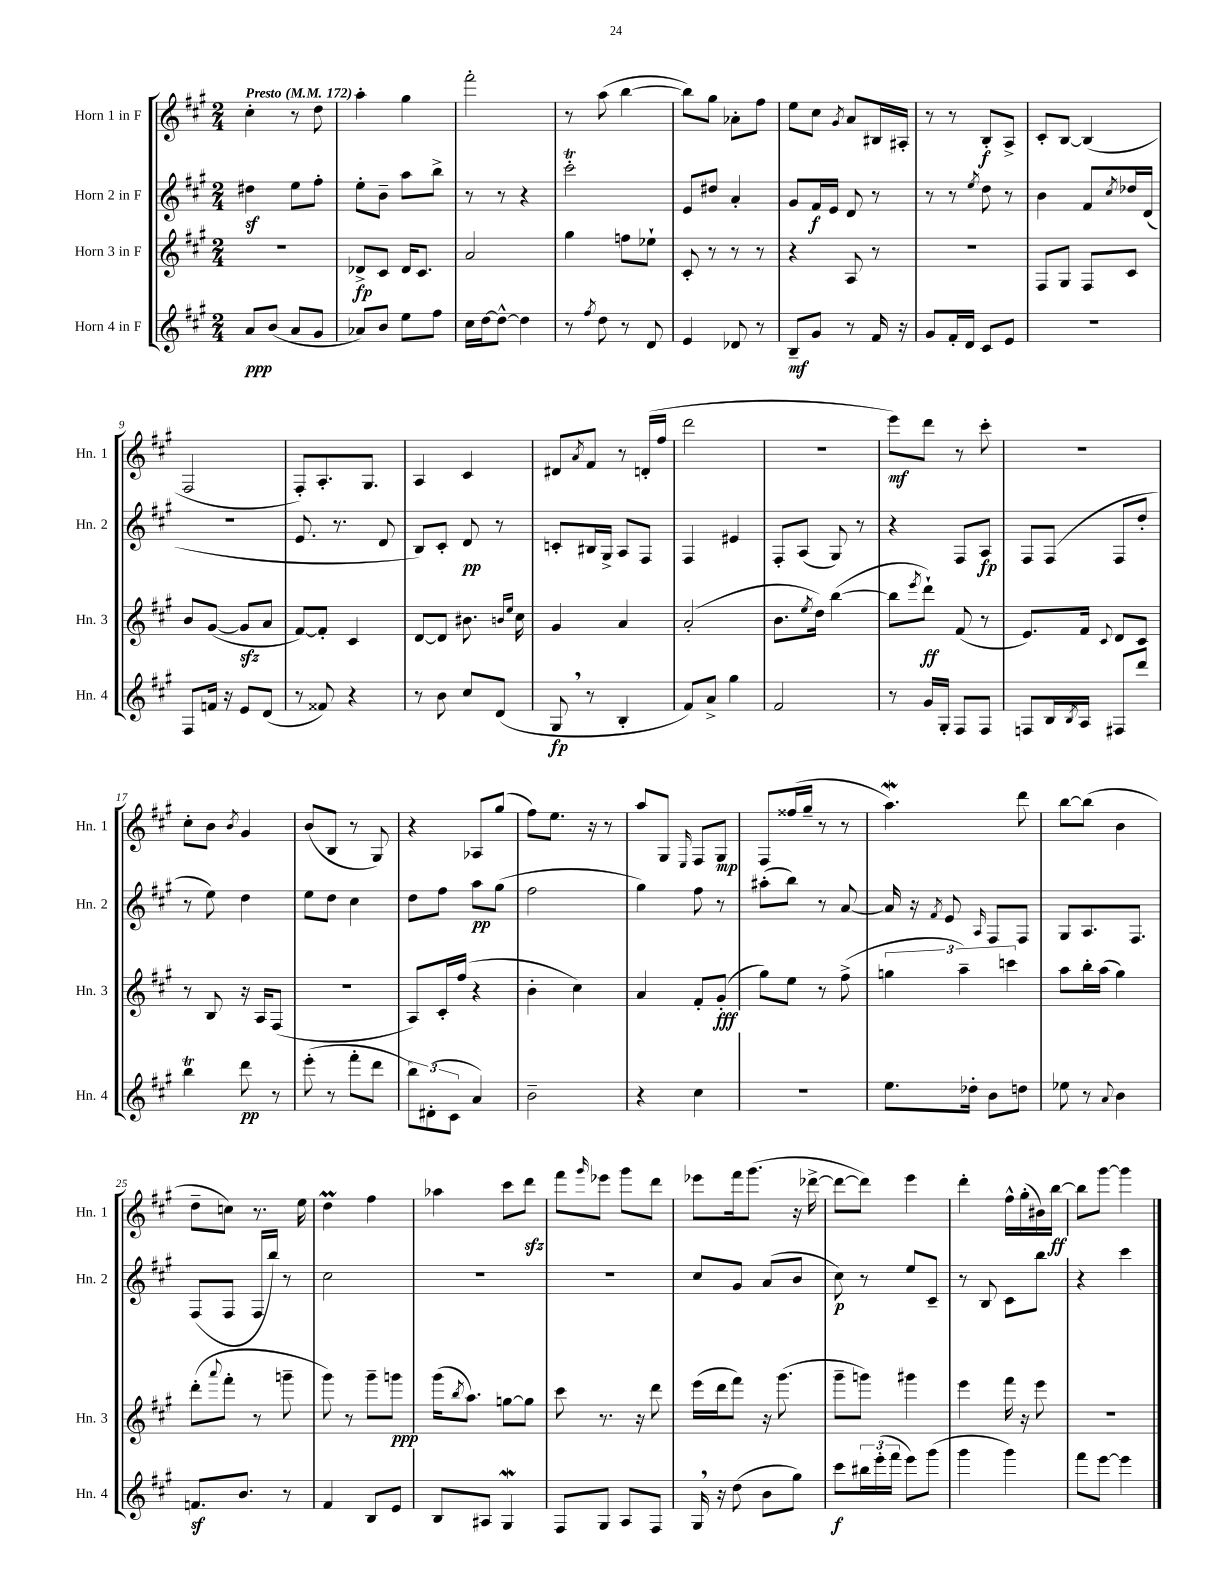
<<
\new StaffGroup <<
\new Staff = "s0" \with { instrumentName = "Horn 1 in F" shortInstrumentName = "Hn. 1" } {
    \clef treble \key a \major \numericTimeSignature \time 2/4 \tempo "Presto" 4 = 172
    cis''4-. r8 d''8 |
    a''4-. gis''4 |
    fis'''2-. |
    r8 a''8( b''4~ |
    b''8) gis''8 aes'8-. fis''8 |
    e''8 cis''8 \acciaccatura { gis'8 } a'8 bis16 ais16-. |
    r8 r8 b8-.\f a8-> |
    cis'8-. b8~ b4( |
    fis2 |
    fis8-.) a8.-. gis8. |
    a4 cis'4 |
    dis'8 \acciaccatura { a'8 } fis'8 r8 d'16-.( fis''16 |
    d'''2 |
    r2 |
    e'''8\mf) d'''8 r8 cis'''8-. |
    R2 |
    cis''8-. b'8 \acciaccatura { b'8 } gis'4 |
    b'8( b8 r8 gis8) |
    r4 aes8 gis''8( |
    fis''8) e''8. r16 r8 |
    a''8 gis8 \grace { e16 } fis8 gis8\mp |
    fis8 fisis''16( gis''16-- r8 r8 |
    a''4.\mordent) d'''8 |
    b''8~ b''8( b'4 |
    d''8-- c''8) r8. e''16 |
    d''4\prall fis''4 |
    aes''4 cis'''8 d'''8\sfz |
    fis'''8 \grace { gis'''16 } ees'''8 gis'''8 d'''8 |
    ees'''8 fis'''16 gis'''8.( r16 des'''16~-> |
    des'''8~ des'''8) e'''4 |
    d'''4-. fis''16-^ gis''16-.( bis'16) b''16~\ff |
    b''8 gis'''8~ gis'''4 \bar "|." |
}
\new Staff = "s1" \with { instrumentName = "Horn 2 in F" shortInstrumentName = "Hn. 2" } {
    \clef treble \key a \major \numericTimeSignature \time 2/4
    dis''4\sf e''8 fis''8-. |
    e''8-. b'8-- a''8 b''8-> |
    r8 r8 r4 |
    cis'''2-.\trill |
    e'8 dis''8 a'4-. |
    gis'8 fis'16\f e'16 d'8 r8 |
    r8 r8 \acciaccatura { e''8 } d''8 r8 |
    b'4 fis'8 \acciaccatura { cis''8 } des''16 d'16( |
    R2 |
    e'8. r8. d'8 |
    b8) cis'8-. d'8\pp r8 |
    c'8-. bis16 gis16-> a8 fis8 |
    fis4 eis'4 |
    fis8-. a8( gis8) r8 |
    r4 fis8 a8\fp |
    fis8 fis8( fis8 d''8-. |
    r8 e''8) d''4 |
    e''8 d''8 cis''4 |
    d''8 fis''8 a''8\pp gis''8( |
    fis''2 |
    gis''4) fis''8 r8 |
    ais''8-.( b''8) r8 a'8~ |
    a'16 r16 \acciaccatura { fis'8 } e'8 \grace { a16 } fis8 fis8 |
    gis8 a8. fis8. |
    fis8( fis8 fis16 b''16) r8 |
    cis''2 |
    R2 |
    R2 |
    cis''8 gis'8 a'8( b'8 |
    cis''8\p) r8 e''8 cis'8-- |
    r8 b8 cis'8 b''8 |
    r4 cis'''4 \bar "|." |
}
\new Staff = "s2" \with { instrumentName = "Horn 3 in F" shortInstrumentName = "Hn. 3" } {
    \clef treble \key a \major \numericTimeSignature \time 2/4
    R2 |
    des'8->\fp cis'8 des'16 cis'8. |
    a'2 |
    gis''4 f''8 ees''8-! |
    cis'8-. r8 r8 r8 |
    r4 a8 r8 |
    R2 |
    fis8 gis8 fis8 cis'8 |
    b'8 gis'8~( gis'8\sfz a'8 |
    fis'8~) fis'8-. cis'4 |
    d'8~ d'8 bis'8. \grace { b'16 e''16 } cis''16 |
    gis'4 a'4 |
    a'2-.( |
    b'8. \acciaccatura { e''8 } d''16) b''4~( |
    b''8 \acciaccatura { e'''8 } d'''8-!\ff) fis'8( r8 |
    e'8.) fis'16 \appoggiatura { cis'8 } d'8 cis'8 |
    r8 b8 r16 a16 fis8( |
    R2 |
    a8) cis'16-. fis''16( r4 |
    b'4-. cis''4) |
    a'4 fis'8-. gis'8-.\fff( |
    gis''8) e''8 r8 fis''8->( |
    \tuplet 3/2 { g''4 a''4--) c'''4 } |
    a''8 b''16-. a''16( gis''4) |
    d'''8-.( \appoggiatura { a'''8 } fis'''8-. r8 g'''8-- |
    gis'''8) r8 gis'''8-- g'''8\ppp |
    gis'''16( \acciaccatura { b''8 } a''8.) g''8~ g''8 |
    cis'''8 r8. r16 d'''8 |
    e'''16( d'''16 fis'''8) r16 gis'''8.( |
    gis'''8-- g'''8) gis'''4 |
    e'''4 fis'''16 r16 e'''8 |
    R2 \bar "|." |
}
\new Staff = "s3" \with { instrumentName = "Horn 4 in F" shortInstrumentName = "Hn. 4" } {
    \clef treble \key a \major \numericTimeSignature \time 2/4
    a'8\ppp b'8( a'8 gis'8 |
    aes'8) b'8 e''8 fis''8 |
    cis''16 d''16~ d''8~-^ d''4 |
    r8 \acciaccatura { fis''8 } d''8 r8 d'8 |
    e'4 des'8 r8 |
    b8--\mf gis'8 r8 fis'16 r16 |
    gis'8 fis'16-. d'16 cis'8 e'8 |
    R2 |
    fis8 f'16 r16 e'8 d'8( |
    r8 fisis'8) r4 |
    r8 b'8 cis''8 d'8( |
    gis8\fp \breathe r8 b4-. |
    fis'8) a'8-> gis''4 |
    fis'2 |
    r8 gis'16 gis16-. fis8 fis8 |
    f8 b16 \acciaccatura { b8 } a16 fis8 d'''8 |
    b''4\trill d'''8\pp r8 |
    e'''8-.( r8 fis'''8-. d'''8 |
    \tuplet 3/2 { b''8) dis'8-.( cis'8 } a'4) |
    b'2-- |
    r4 cis''4 |
    r2 |
    e''8. des''16-. b'8 d''8 |
    ees''8 r8 \appoggiatura { a'8 } b'4 |
    f'8.\sf b'8. r8 |
    fis'4 b8 e'8 |
    b8 ais8 gis4\mordent |
    fis8 gis8 a8 fis8 |
    gis16 \breathe r16 d''8( b'8 gis''8) |
    cis'''8\f \tuplet 3/2 { bis''16 e'''16-.( fis'''16 } e'''8) gis'''8( |
    gis'''4 gis'''4) |
    fis'''8 e'''8~ e'''4 \bar "|." |
}
>>
>>
